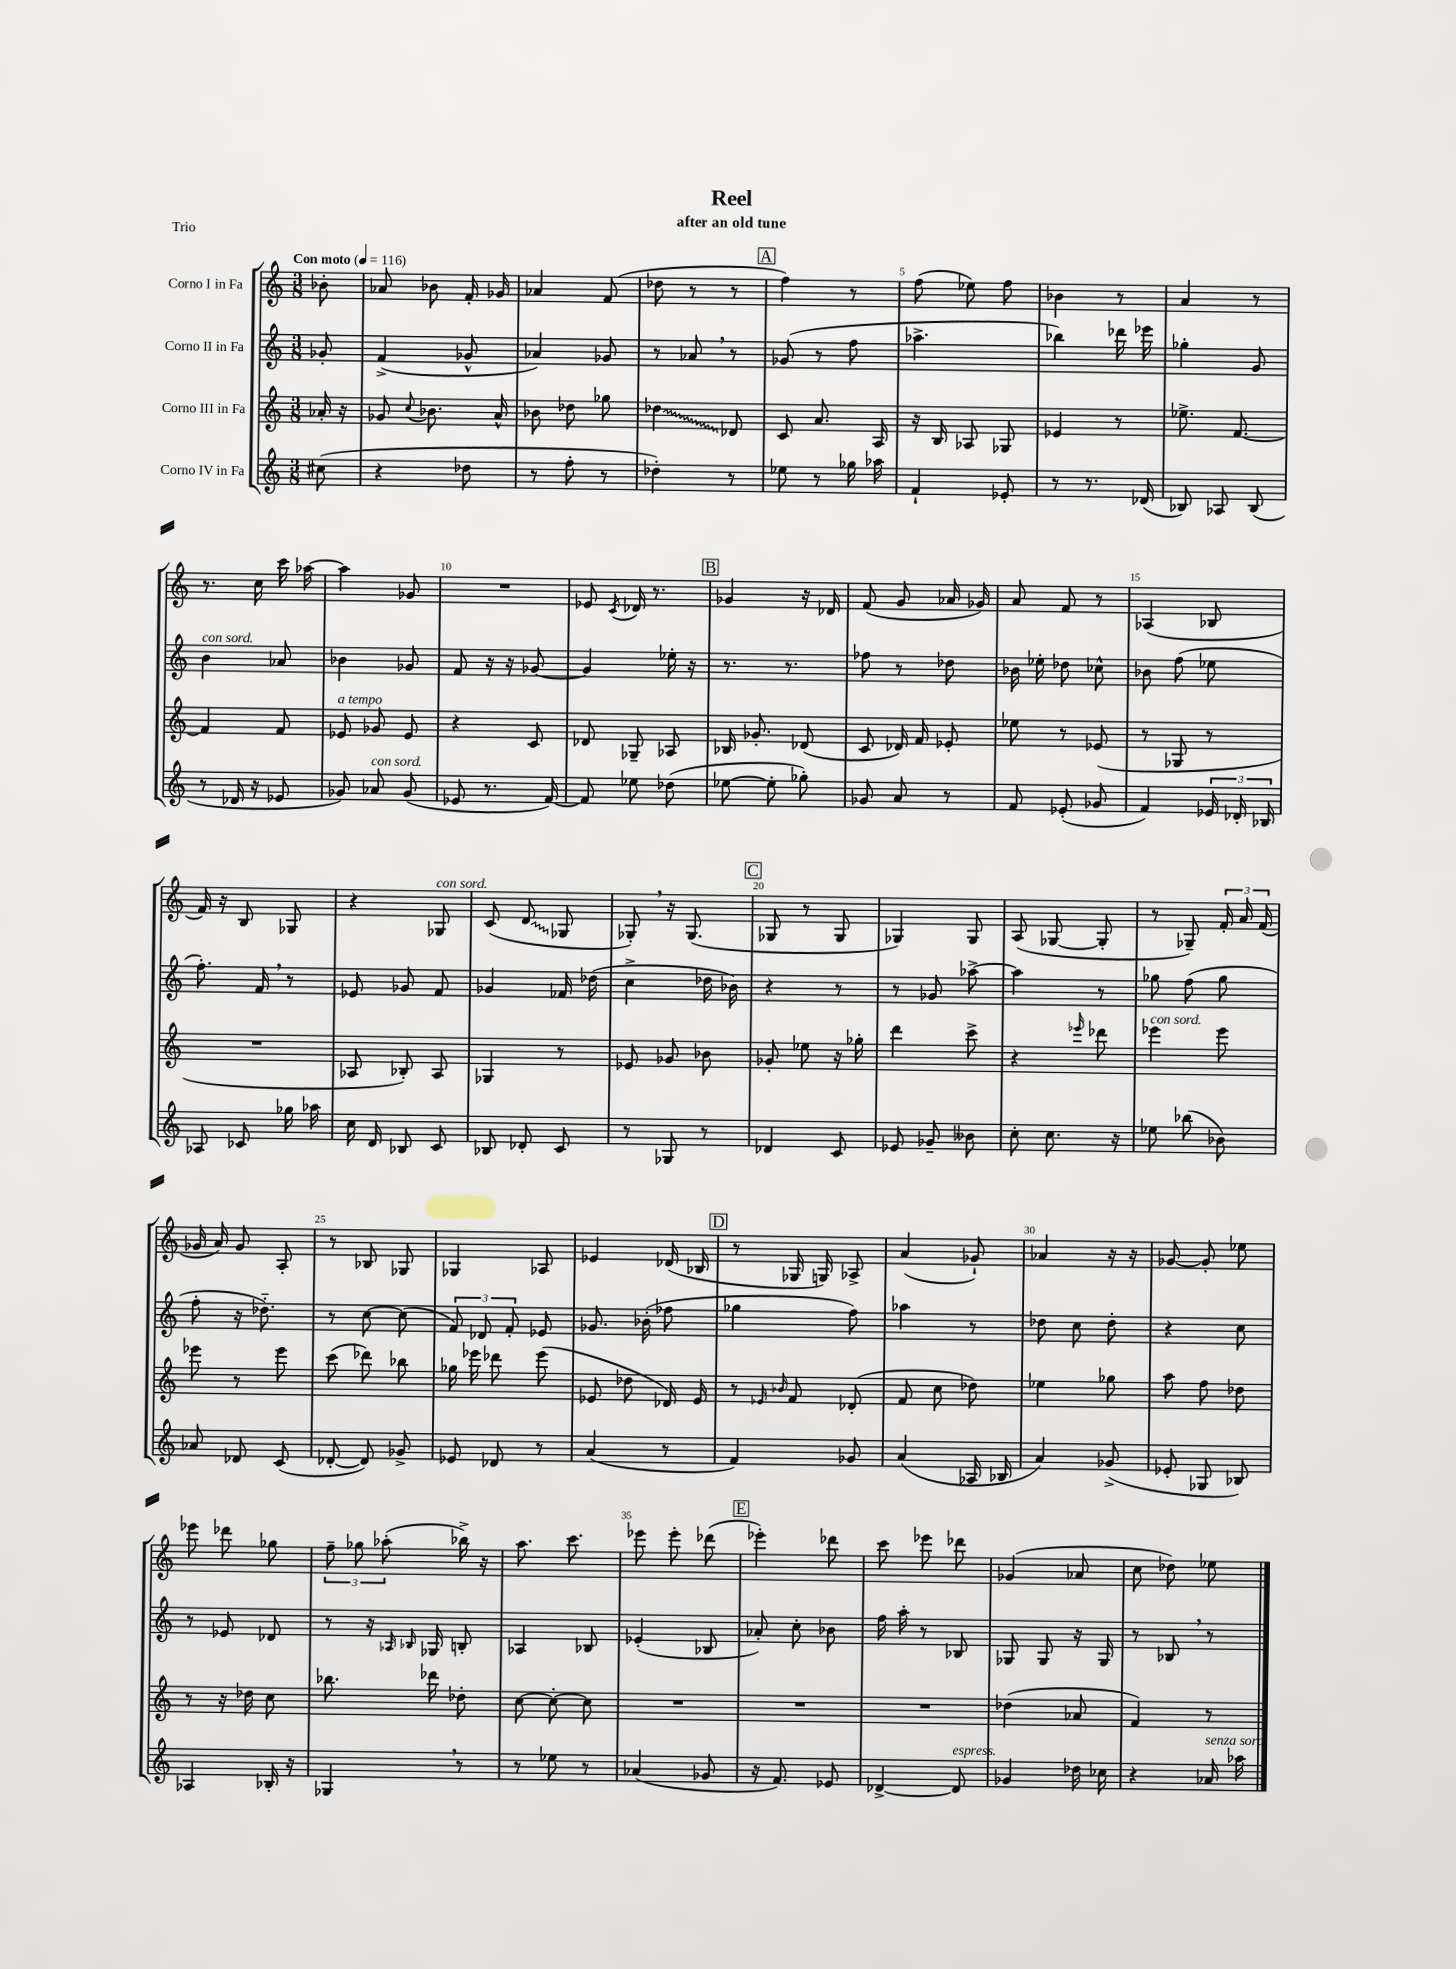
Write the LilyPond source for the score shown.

\header { title = "Reel" subtitle = "after an old tune" piece = "Trio" }
<<
\new StaffGroup <<
\new Staff = "s0" \with { instrumentName = "Corno I in Fa" } {
    \clef treble \key c \major \numericTimeSignature \time 3/8 \partial 8 \tempo "Con moto" 4 = 116
    \autoBeamOff bes'8-. |
    aes'8 bes'8 f'16-. ges'16 |
    aes'4 f'8( |
    des''8 r8 r8 |
    \mark \markup { \box "A" } f''4) r8 |
    f''8( ees''8) f''8 |
    bes'4 r8 |
    a'4 r8 |
    r8. c''16 c'''16 aes''16~ |
    aes''4 ges'8 |
    R4. |
    ees'8 \acciaccatura { c'8 } des'16 r8. |
    \mark \markup { \box "B" } ges'4 r16 des'16 |
    f'8( g'8 aes'16 ges'16) |
    a'8 f'8 r8 |
    aes4( bes8 |
    f'16) r16 b8 ges8 |
    r4 ges8^\markup { \italic "con sord." } |
    c'8( \once \override Glissando.style = #'zigzag d'8\glissando ges8 |
    ges8-.) \breathe r16 ges8.( |
    \mark \markup { \box "C" } ges8 r8 ges8 |
    ges4) ges8 |
    a8( ges8~ ges8-. |
    r8 ges8--) \tuplet 3/2 { f'16-. a'16 f'16( } |
    ges'16 a'16) ges'8 a8-. |
    r8 bes8 ges8 |
    ges4 aes8 |
    ees'4 des'16( bes16 |
    \mark \markup { \box "D" } r8 ges16 g16) aes8-> |
    a'4( ges'8-!) |
    aes'4 r16 r16 |
    ges'8~ ges'8-. ees''8 |
    ees'''8 des'''8 ges''8 |
    \tuplet 3/2 { f''8-- ges''8 aes''8-.( } bes''16->) r16 |
    a''8. c'''8. |
    ees'''8 ees'''8-. des'''8( |
    \mark \markup { \box "E" } ees'''4-.) des'''8 |
    c'''8 ees'''8 des'''8 |
    ges'4( aes'8 |
    c''8 des''8) ees''8 \bar "|." |
}
\new Staff = "s1" \with { instrumentName = "Corno II in Fa" } {
    \clef treble \key c \major \numericTimeSignature \time 3/8 \partial 8
    \autoBeamOff ges'8-. |
    f'4->( ges'8-^ |
    aes'4) ges'8 |
    r8 aes'8 \breathe r8 |
    \mark \markup { \box "A" } ges'8( r8 f''8 |
    aes''4.-> |
    bes''4) des'''16 ees'''16 |
    ges''4-. g'8 |
    b'4^\markup { \italic "con sord." } aes'8 |
    bes'4 ges'8 |
    f'8 r16 r16 ges'8~ |
    ges'4 ees''16-. r16 |
    \mark \markup { \box "B" } r8. r8. |
    fes''8 r8 des''8 |
    bes'16 ees''16-. des''8 ces''8-^ |
    bes'8 f''8( ees''8 |
    f''8.-.) f'16 \breathe r8 |
    ees'8 ges'8 f'8 |
    ges'4 fes'16 des''16( |
    c''4-> des''16 bes'16) |
    \mark \markup { \box "C" } r4 r8 |
    r8 ges'8 aes''8~-> |
    aes''4 r8 |
    ges''8 f''8( ges''8 |
    f''8-. r16 des''8.-_) |
    r8 c''8~ c''8( |
    \tuplet 3/2 { f'8) des'8 f'8-. } ees'8 |
    ges'8. bes'16-.( fes''8 |
    \mark \markup { \box "D" } ges''4 f''8) |
    aes''4 r8 |
    des''8 c''8 des''8-. |
    r4 c''8 |
    r8 ees'8 des'8 |
    r8 r16 \grace { aes16 bes16 } ges16 b8-. |
    aes4 bes8 |
    ees'4-.( bes8 |
    \mark \markup { \box "E" } aes'8-.) c''8-. bes'8 |
    f''16 a''16-. r8 bes8 |
    ges8 ges8 r16 ges16 |
    r8 bes8 \breathe r8 \bar "|." |
}
\new Staff = "s2" \with { instrumentName = "Corno III in Fa" } {
    \clef treble \key c \major \numericTimeSignature \time 3/8 \partial 8
    \autoBeamOff aes'16-. r16 |
    ges'8 \appoggiatura { c''8 } bes'8. a'16-^ |
    bes'8 des''8 ges''8 |
    \once \override Glissando.style = #'zigzag des''4\glissando des'8 |
    \mark \markup { \box "A" } c'8 a'8. a16 |
    r16 b16 aes8 ges8 |
    ees'4 r8 |
    ees''8.-> f'8.~ |
    f'4 f'8 |
    ees'8^\markup { \italic "a tempo" } ges'8 ees'8 |
    r4 c'8 |
    des'8 ges8-- aes8 |
    \mark \markup { \box "B" } bes16 ges'8.-. des'8( |
    c'8 des'16) f'16 ees'8-. |
    ees''8 r8 ees'8( |
    r8 ges8 r8 |
    R4. |
    aes8 bes8-.) aes8 |
    ges4 r8 |
    ees'8 ges'8 bes'8 |
    \mark \markup { \box "C" } ges'8-. ees''8 r16 ges''16-. |
    d'''4 c'''8-> |
    r4 \grace { ees'''16 } des'''8 |
    ees'''4^\markup { \italic "con sord." } ees'''8 |
    ees'''8 r8 ees'''8 |
    c'''8( des'''8) bes''8 |
    ges''16 ees'''16 des'''8 ees'''8( |
    ees'8 des''8 des'16) ees'16 |
    \mark \markup { \box "D" } r8 \grace { ees'16 bes'16 } f'8 des'8-.( |
    f'8 c''8 des''8) |
    ees''4 ges''8 |
    a''8 f''8 des''8 |
    r8 r16 des''16 c''8 |
    bes''8. des'''16 des''8-. |
    c''8~ c''8~-. c''8 |
    R4. |
    \mark \markup { \box "E" } R4. |
    R4. |
    des''4( aes'8 |
    f'4) r8 \bar "|." |
}
\new Staff = "s3" \with { instrumentName = "Corno IV in Fa" } {
    \clef treble \key c \major \numericTimeSignature \time 3/8 \partial 8
    \autoBeamOff cis''8( |
    r4 des''8 |
    r8 f''8-. r8 |
    des''4-.) r8 |
    \mark \markup { \box "A" } ees''8 r8 ges''16 aes''16 |
    f'4-! ees'8-. |
    r8 r8. des'16( |
    bes8) aes8 bes8( |
    r8 des'16 r16 ees'8 |
    ges'8) aes'8^\markup { \italic "con sord." } ges'8( |
    ees'8 r8. f'16~) |
    f'8 ees''8 des''8( |
    \mark \markup { \box "B" } ees''8~ ees''8-. ges''8-.) |
    ges'8 a'8 r8 |
    f'8 ees'8-.( ges'8 |
    f'4) \tuplet 3/2 { ees'16 des'16-. bes16 } |
    aes8 ces'8 ges''16 aes''16 |
    c''16 d'16 bes8 c'8 |
    bes8 des'8-. c'8 |
    r8 ges8 r8 |
    \mark \markup { \box "C" } des'4 c'8 |
    ees'8 ges'8-- beses'8 |
    c''8-. c''8. r16 |
    ees''8 bes''8( bes'8) |
    aes'8 des'8 c'8( |
    des'8~-. des'8) ges'8-> |
    ees'8 des'8 r8 |
    a'4( r8 |
    \mark \markup { \box "D" } f'4) ges'8 |
    a'4( aes16 bes16 |
    a'4) ges'8->( |
    ees'8-. ges8 bes8) |
    aes4 bes16-. r16 |
    ges4 \breathe r8 |
    r8 ees''8 r8 |
    aes'4( ges'8 |
    \mark \markup { \box "E" } r16 f'8.) ees'8 |
    des'4~-> des'8^\markup { \italic "espress." } |
    ges'4 des''16 ces''16 |
    r4 aes'16^\markup { \italic "senza sord." } aes''16 \bar "|." |
}
>>
>>
\layout { \context { \Score \override BarNumber.break-visibility = ##(#f #t #t) barNumberVisibility = #(every-nth-bar-number-visible 5) } }
